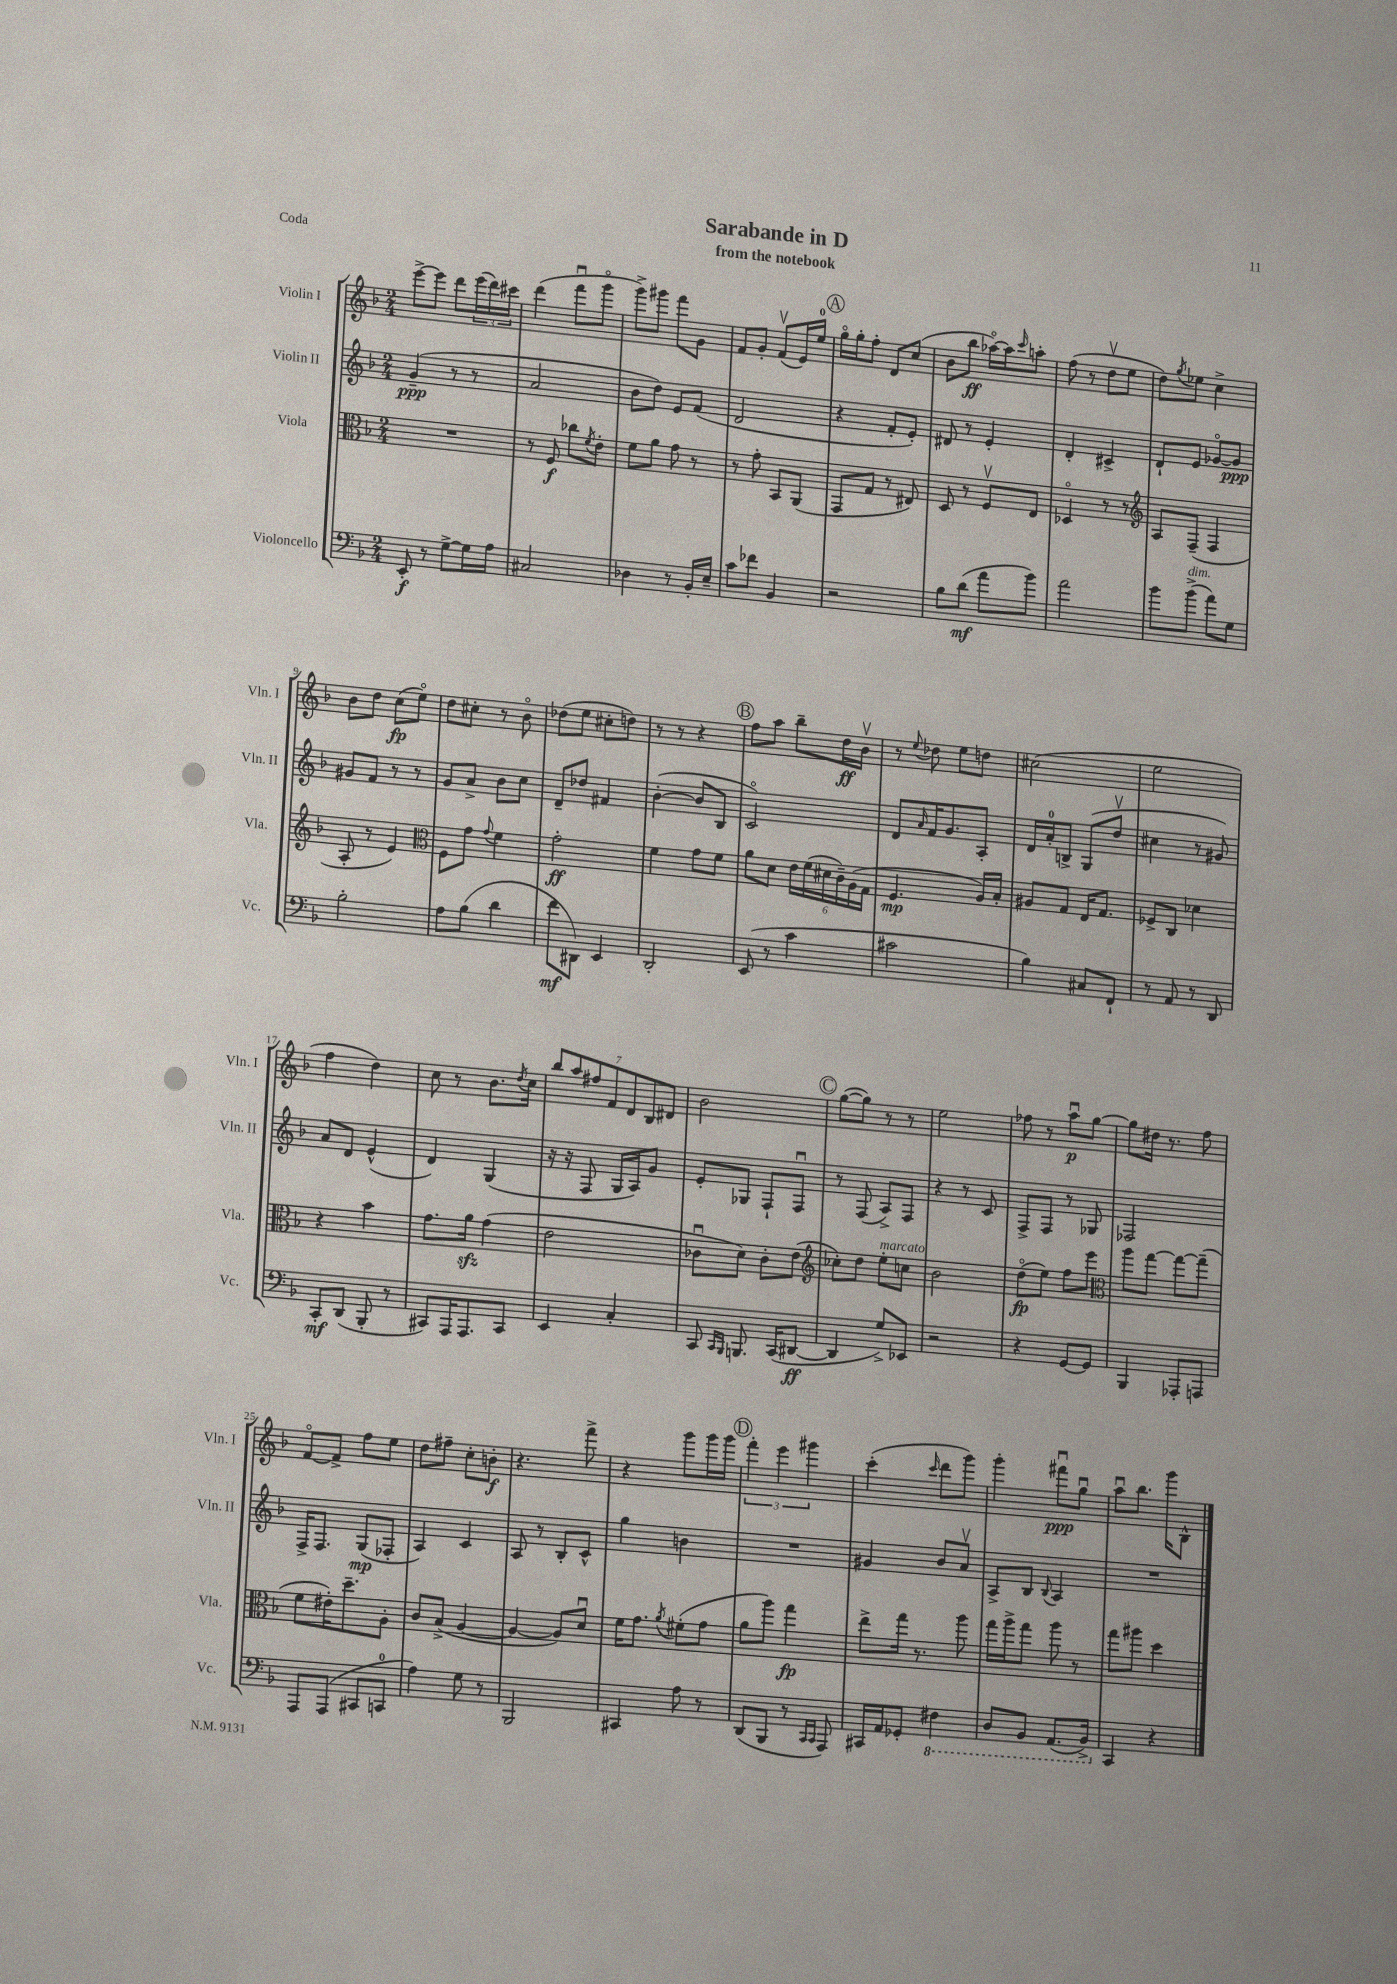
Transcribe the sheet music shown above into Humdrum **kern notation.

**kern	**dynam	**kern	**dynam	**kern	**dynam	**kern	**dynam
*part4	*part4	*part3	*part3	*part2	*part2	*part1	*part1
*staff4	*staff4	*staff3	*staff3	*staff2	*staff2	*staff1	*staff1
*I"Violoncello	*	*I"Viola	*	*I"Violin II	*	*I"Violin I	*
*I'Vc.	*	*I'Vla.	*	*I'Vln. II	*	*I'Vln. I	*
*clefF4	*	*clefC3	*	*clefG2	*	*clefG2	*
*k[b-]	*	*k[b-]	*	*k[b-]	*	*k[b-]	*
*M2/4	*	*M2/4	*	*M2/4	*	*M2/4	*
=1	=1	=1	=1	=1	=1	=1	=1
8EE'/	f	2r	.	(4g~/	ppp	[8eee^\L	.
8r	.	.	.	.	.	8eee\J]	.
[8G^\L	.	.	.	8r	.	8ddd\L	.
16G\L]	.	.	.	8r	.	(24eee\L	.
.	.	.	.	.	.	24ddd\)	.
16A\JJ	.	.	.	.	.	.	.
.	.	.	.	.	.	24ccc#X\JJ	.
=2	=2	=2	=2	=2	=2	=2	=2
2C#X/	.	8r	.	2a/	.	(4ddd\	.
.	.	8F/	f	.	.	.	.
.	.	8cc-X\L	.	.	.	8fffu\L	.
.	.	8qf/	.	.	.	.	.
.	.	8e'\J	.	.	.	8ggg\J	.
=3	=3	=3	=3	=3	=3	=3	=3
4D-X\	.	8f\L	.	8b-\L	.	8ggg^\L)	.
.	.	8a\J	.	8dd\J)	.	8ggg#X\J	.
8r	.	8g\	.	8e/L	.	8fff\L	.
16BB-'/LL	.	8r	.	(8f/J	.	8g\J	.
16E~/JJ	.	.	.	.	.	.	.
=4	=4	=4	=4	=4	=4	=4	=4
8c\L	.	8r	.	2d/	.	8f/L	.
8f-X\J	.	8g'\	.	.	.	8g'/J	.
4BB-/	.	8BB-/L	.	.	.	(8fv/L	.
.	.	(8AA/J	.	.	.	16e/L)	.
.	.	.	.	.	.	16ee/JJ	.
!!LO:REH:place=s1:t=A
=5	=5	=5	=5	=5	=5	=5	=5
2r	.	8GG/L	.	4r	.	16gg\LL	.
.	.	.	.	.	.	16gg'\J	.
.	.	8G/J	.	.	.	8ff'\J	.
.	.	8r	.	8f'/L	.	8d/L	.
.	.	8E#X/)	.	8e'/J)	.	(8cc/J	.
=6	=6	=6	=6	=6	=6	=6	=6
8B-\L	.	8D/	.	8d#X/	.	8b-\L	.
(8d\J	mf	8r	.	8r	.	8bb-\J	ff
8a\L	.	8Fv/L	.	4e'/	.	[16aa-X\LL)	.
.	.	.	.	.	.	16aa-\J]	.
.	.	.	.	.	.	16qqccc/	.
8b-\J)	.	8E/J	.	.	.	8aan'\J	.
=7	=7	=7	=7	=7	=7	=7	=7
2a\	.	4D-X/	.	4d'/	.	(8ff\	.
.	.	.	.	.	.	8r	.
.	.	8r	.	4c#X^/	.	8ddv\L	.
.	.	8r	.	.	.	8ee\J	.
=8	=8	=8	=8	=8	=8	=8	=8
*	*	*clefG2	*	*	*	*	*
8b-\L	.	8A/L	.	8d`/L	.	8dd\L)	.
.	.	.	.	.	.	8qgg/	.
!LO:TX:a:i:t=dim.	!	!	!	!	!	!	!
(8b-^\J	.	(8F~/J	.	8e/J	.	8ee-X\J	.
8a\L)	.	4F/	.	[8g-X/L	.	4cc^\	.
8G\J	.	.	.	8g-/J]	ppp	.	.
!!LO:LB:g=z
=9	=9	=9	=9	=9	=9	=9	=9
2B-'\	.	8A'/	.	8g#X/L	.	8b-\L	.
.	.	8r	.	8f/J	.	8dd\J	.
.	.	4e/)	.	8r	.	(8cc\L	fp
.	.	.	.	8r	.	8ee\J)	.
=10	=10	=10	=10	=10	=10	=10	=10
*	*	*clefC3	*	*	*	*	*
8A\L	.	8F\L	.	8g/L	.	8dd\L	.
(8B-\J	.	8g\J	.	8a^/J	.	8cc#X'\J	.
.	.	8qqg/	.	.	.	.	.
4d\	.	4f\	.	8b-\L	.	8r	.
.	.	.	.	8cc\J	.	8b-\	.
=11	=11	=11	=11	=11	=11	=11	=11
8f\L	mf	2g'\	ff	8d~/L	.	(8dd-X\L	.
8DD#X\J)	.	.	.	8dd-X/J	.	8ee\J	.
4EE/	.	.	.	4f#X/	.	8cc#X'\L	.
.	.	.	.	.	.	8ddn\J)	.
=12	=12	=12	=12	=12	=12	=12	=12
2DD'/	.	4f\	.	([4b-'\	.	8r	.
.	.	.	.	.	.	8r	.
.	.	8g\L	.	8b-/L]	.	4r	.
.	.	8f\J	.	8B-/J	.	.	.
!!LO:REH:place=s1:t=B
=13	=13	=13	=13	=13	=13	=13	=13
(8EE/	.	8a\L	.	2c/)	.	8ff\L	.
8r	.	8d\J	.	.	.	8aa\J	.
4c\	.	24e\LL	.	.	.	8bb-~\L	.
.	.	(24f\	.	.	.	.	.
.	.	24d#X\	.	.	.	.	.
.	.	24c~\)	.	.	.	16dd\L	ff
.	.	(24A\	.	.	.	.	.
.	.	.	.	.	.	16b-v\JJ	.
.	.	24G\JJ	.	.	.	.	.
=14	=14	=14	=14	=14	=14	=14	=14
2c#X\	.	4.F/	mp	8d/L	.	8r	.
.	.	.	.	16qqa/	.	8qqee/	.
.	.	.	.	16f/K	.	8dd-X\	.
.	.	.	.	8.g/	.	.	.
.	.	.	.	.	.	8ee\L	.
.	.	16A/LL)	.	8A'/J	.	8ddn\J	.
.	.	16B-'/JJ	.	.	.	.	.
=15	=15	=15	=15	=15	=15	=15	=15
4B-\)	.	8A#X/L	.	16d/LL	.	(2cc#X\	.
.	.	.	.	16a'/J	.	.	.
.	.	8G/J	.	8Bn^/J	.	.	.
8C#X/L	.	16E/KL	.	(8G/L	.	.	.
.	.	8.G/J	.	.	.	.	.
8FF`/J	.	.	.	8ddv/J	.	.	.
=16	=16	=16	=16	=16	=16	=16	=16
8r	.	8F-X^/L	.	4cc#X\	.	2ee\	.
8AA/	.	8C/J	.	.	.	.	.
8r	.	4d-X\	.	8r	.	.	.
8DD/	.	.	.	8g#X/)	.	.	.
!!LO:LB:g=z
=17	=17	=17	=17	=17	=17	=17	=17
8CC'/L	mf	4r	.	8a/L	.	4ff\	.
(8DD/J	.	.	.	8d/J	.	.	.
8BBB-'/	.	4b-\	.	(4e^^/	.	4dd\)	.
8r	.	.	.	.	.	.	.
=18	=18	=18	=18	=18	=18	=18	=18
8CC#X/L)	.	8.g\L	.	4d/)	.	8cc\	.
16AAA/K	.	.	.	.	.	8r	.
8.AAA/	.	16azz\Jk	.	.	.	.	.
.	.	(4g\	.	(4G/	.	8.b-\L	.
8CC#/J	.	.	.	.	.	.	.
.	.	.	.	.	.	8qdd/	.
.	.	.	.	.	.	16cc\Jk	.
=19	=19	=19	=19	=19	=19	=19	=19
4EE/	.	2e\	.	16r	.	14bb-/L	.
.	.	.	.	16r	.	.	.
.	.	.	.	.	.	14aa/	.
.	.	.	.	8F/	.	.	.
.	.	.	.	.	.	14ff#X/	.
.	.	.	.	.	.	14f/	.
4C'/	.	.	.	16G/LL	.	.	.
.	.	.	.	.	.	14d/	.
.	.	.	.	16A/J)	.	.	.
.	.	.	.	.	.	14B-/	.
.	.	.	.	8g/J	.	.	.
.	.	.	.	.	.	14d#X/J	.
=20	=20	=20	=20	=20	=20	=20	=20
8CC/	.	8c-Xu\L	.	8e'/L	.	2b-\	.
16qqCC/LL	.	.	.	.	.	.	.
16qqBBB-/JJ	.	.	.	.	.	.	.
8.BBBn/	.	8d\J)	.	8G-X/J	.	.	.
.	.	8c-'\L	.	8F`/L	.	.	.
(16CC/KL	.	.	.	.	.	.	.
[8DD#X/J	ff	(8e\J	.	8Fu/J	.	.	.
!!LO:REH:place=s1:t=C
=21	=21	=21	=21	=21	=21	=21	=21
*	*	*clefG2	*	*	*	*	*
4DD#/]	.	8cc-X'\L)	.	8r	.	([8gg\L	.
.	.	8dd\J	.	(8F/	.	8gg\J])	.
!	!	!LO:TX:a:i:t=marcato	!	!	!	!	!
8G^/L)	.	8ee'\L	.	8A^/L)	.	8r	.
8EE-X/J	.	8ccn\J	.	8F/J	.	8r	.
=22	=22	=22	=22	=22	=22	=22	=22
2r	.	2b-\	.	4r	.	2ee\	.
.	.	.	.	8r	.	.	.
.	.	.	.	8c/	.	.	.
=23	=23	=23	=23	=23	=23	=23	=23
4r	.	(8dd\L	fp	8F^/L	.	8ff-X\	.
.	.	8ee\J)	.	8F/J	.	8r	.
[8GG/L	.	8ff\L	.	8r	.	8aau\L	p
8GG/J]	.	8eee\J	.	8G-X/	.	[8gg\J	.
=24	=24	=24	=24	=24	=24	=24	=24
*	*	*clefC3	*	*	*	*	*
4BBB-/	.	8aa\L	.	2F-X/	.	8gg\L]	.
.	.	[8gg\J	.	.	.	16dd#X\Jk	.
.	.	.	.	.	.	8.r	.
8AAA-X'/L	.	8gg\L_	.	.	.	.	.
8AAAn/J	.	(8gg~\J]	.	.	.	8ff\	.
!!LO:LB:g=z
=25	=25	=25	=25	=25	=25	=25	=25
8AAA/L	.	8f\L	.	16F^/KL	.	[8f/L	.
.	.	.	.	8.F/J	.	.	.
(8AAA/J	.	16e#X'\K)	.	.	.	8f^/J]	.
.	.	8.dd~\	.	.	.	.	.
8CC#X/L	.	.	.	(8G/L	mp	8ff\L	.
8CCn/J	.	8A'\J	.	8F-X'/J	.	8ee\J	.
=26	=26	=26	=26	=26	=26	=26	=26
4A\)	.	8c/L	.	4A/)	.	8dd\L	.
.	.	(8B-^/J	.	.	.	8ff#X~\J	.
8G\	.	[4A/	.	4c/	.	8cc'\L	.
8r	.	.	.	.	.	8bn'\J	f
=27	=27	=27	=27	=27	=27	=27	=27
2BBB-/	.	4A/_	.	8A/	.	4.r	.
.	.	.	.	8r	.	.	.
.	.	8A/L])	.	8B-'/L	.	.	.
.	.	8du/J	.	8c^^/J	.	8fff^\	.
=28	=28	=28	=28	=28	=28	=28	=28
4CC#X/	.	16f\KL	.	4gg\	.	4r	.
.	.	8.g\J	.	.	.	.	.
.	.	8qa/	.	.	.	.	.
8A\	.	(8f#X'\L	.	4bn\	.	8ggg\L	.
8r	.	8g\J	.	.	.	16ggg\L	.
.	.	.	.	.	.	16ggg\JJ	.
!!LO:REH:place=s1:t=D
=29	=29	=29	=29	=29	=29	=29	=29
(8DD/L	.	8a\L	.	2r	.	6fff'\	.
8BBB-/J	.	8aa\J)	.	.	.	.	.
.	.	.	.	.	.	6eee\	.
8r	.	4gg\	fp	.	.	.	.
.	.	.	.	.	.	6ggg#X\	.
16qqCC/LL	.	.	.	.	.	.	.
16qqCC/JJ	.	.	.	.	.	.	.
8AAA/)	.	.	.	.	.	.	.
=30	=30	=30	=30	=30	=30	=30	=30
16CC#X/LL	.	8ee^\L	.	4g#X/	.	(4ccc'\	.
16AA/J	.	.	.	.	.	.	.
8GG-X'/J	.	16gg\Jk	.	.	.	.	.
.	.	8.r	.	.	.	.	.
.	.	.	.	.	.	16qqccc/	.
*8ba	*	*	*	*	*	*	*
4FF#X\	.	.	.	8b-/L	.	8ddd\L	.
.	.	8aa\	.	8av/J	.	8ggg\J)	.
=31	=31	=31	=31	=31	=31	=31	=31
8DD/L	.	16gg\LL	.	8A^/L	.	4ggg'\	.
.	.	16aa^\J	.	.	.	.	.
8BBB-/J	.	8gg\J	.	8B-/J	.	.	.
.	.	.	.	8qqB-/	.	.	.
(8.AAA/L	.	8aa\	.	4A/	.	8fff#Xu\L	ppp
.	.	8r	.	.	.	8ggu\J	.
16BBB-^/Jk)	.	.	.	.	.	.	.
=32	=32	=32	=32	=32	=32	=32	=32
*X8ba	*	*	*	*	*	*	*
4CC/	.	8gg\L	.	2r	.	8aau\L	.
.	.	8aa#X\J	.	.	.	8.bb-\J	.
4r	.	4dd\	.	.	.	.	.
.	.	.	.	.	.	16ggg\KL	.
.	.	.	.	.	.	8B-^^\J	.
==	==	==	==	==	==	==	==
*-	*-	*-	*-	*-	*-	*-	*-
